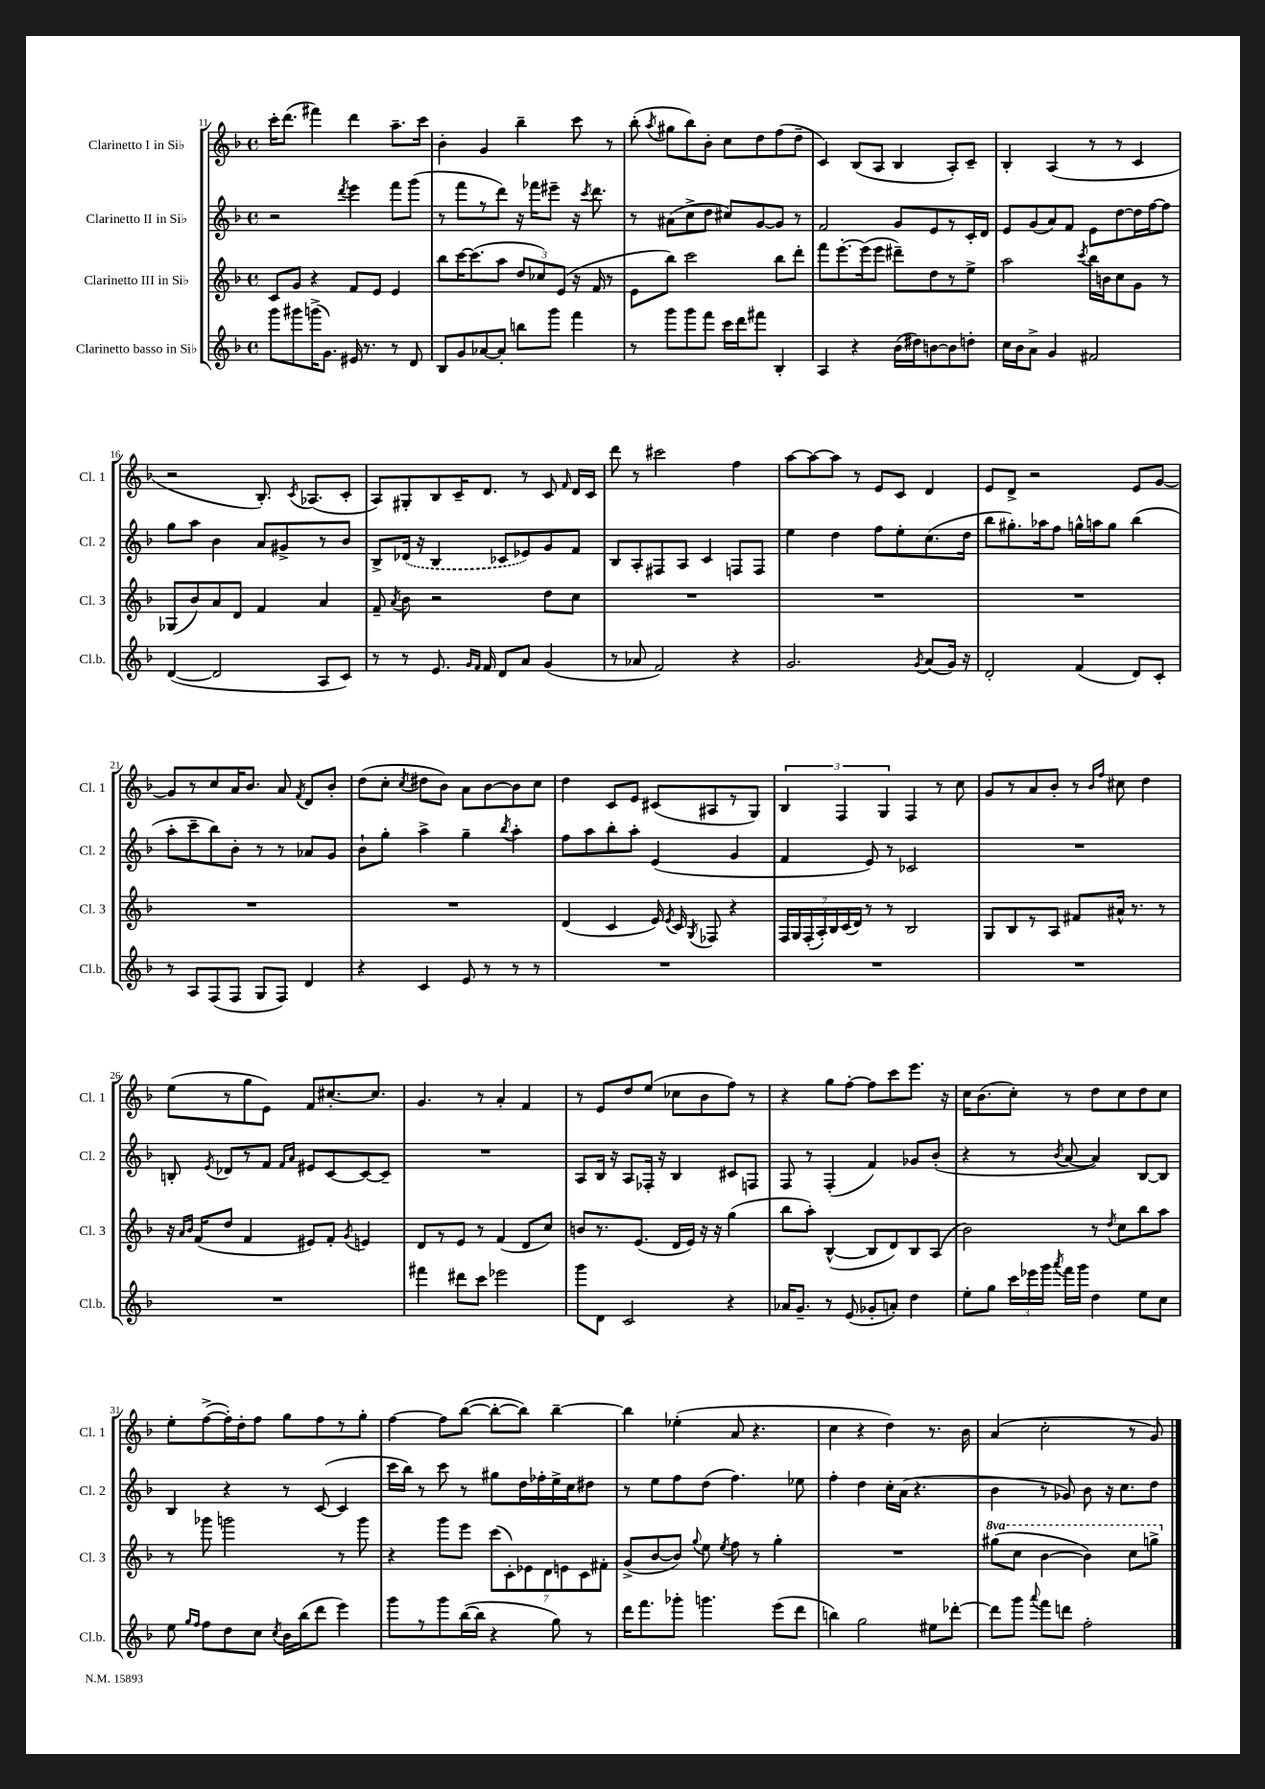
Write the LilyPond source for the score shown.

<<
\new StaffGroup <<
\new Staff = "s0" \with { instrumentName = "Clarinetto I in Sib" shortInstrumentName = "Cl. 1" } {
    \clef treble \key f \major \defaultTimeSignature \time 4/4
    \autoBeamOff c'''16[-. d'''8.]( fis'''4) d'''4 a''8.[-- c'''16] |
    bes'4-. g'4 bes''4-- c'''8 r8 |
    bes''8-.( \acciaccatura { a''8 } gis''8[ bes''8) bes'8]-. c''8[ d''8 f''8( d''8]-- |
    c'4) bes8[( a8] bes4 a8[-.) c'8]-- |
    bes4-. a4( r8 r8 c'4 |
    r2 bes8.-.) \acciaccatura { c'8 } aes8.[( c'8]-. |
    a8[) gis8-. bes8 c'16-- d'8.] r8 c'8 \grace { f'16 } d'16[ c'16] |
    d'''8 r8 cis'''2 f''4 |
    a''8[~ a''8~ a''8] r8 e'8[ c'8] d'4 |
    e'8[ d'8]-> r2 e'8[ g'8]~ |
    g'8[ r8 c''8 a'16 bes'8.] a'8 \acciaccatura { f'8 } d'8[ bes'8]-. |
    d''8[( c''8]-. \acciaccatura { c''8 } dis''8[ bes'8]) a'8[ bes'8~ bes'8 c''8] |
    d''4 c'8[ e'8] cis'8[( ais8 r8 g8]) |
    \tuplet 3/2 { bes4 f4 g4 } f4 r8 c''8 |
    g'8[ r8 a'8 bes'8]-. r8 \grace { bes'16[ f''16] } cis''8 d''4 |
    e''8[( r8 g''8 e'8]) f'8[ cis''8.~-. cis''8.] |
    g'4. r8 a'4-. f'4 |
    r8 e'8[ d''8 e''8]( ces''8[ bes'8 f''8]) r8 |
    r4 g''8[ f''8]~-. f''8[ c'''8 e'''8.] r16 |
    c''16[ bes'8.( c''8]-.) r8 d''8[ c''8 d''8 c''8] |
    e''8[-. f''8~->( f''16-.) d''16-. f''8] g''8[ f''8 r8 g''8]-. |
    f''4~ f''8[ bes''8]~( bes''8[~-. bes''8]) bes''4~-- |
    bes''4 ees''4-.( a'8 r4. |
    c''4 r4 d''4) r8. bes'16 |
    a'4( c''2-. r8 g'8) \bar "|." |
}
\new Staff = "s1" \with { instrumentName = "Clarinetto II in Sib" shortInstrumentName = "Cl. 2" } {
    \clef treble \key f \major \defaultTimeSignature \time 4/4
    \autoBeamOff r2 \acciaccatura { d'''8 } e'''4 f'''8[ g'''8]( |
    r8 f'''8[ r8 d'''8]) r16 fes'''16[ eis'''8]-- r16 \acciaccatura { c'''8 } d'''8. |
    r8 ais'8[( c''8-> d''8] cis''8[) g'8~ g'8] r8 |
    f'2 g'8[ e'8 r8 c'16-. d'16] |
    e'8[ g'8( a'8) f'8] e'8[ d''8~ d''16 f''16~ f''8] |
    g''8[ a''8] bes'4 a'8[ gis'8-> r8 bes'8] |
    bes8[-> \once \slurDashed des'16]( r16 bes4 ces'8[ ees'8) g'8 f'8] |
    bes8[ a8-. fis8 a8] c'4 f8[ f8] |
    e''4 d''4 f''8[ e''8-. c''8.( d''16] |
    bes''8[ gis''8.-.) aes''16 f''8] g''16[-^ a''16 g''8] bes''4( |
    a''8[-. c'''8-- bes''8) bes'8]-. r8 r8 aes'8[ g'8] |
    bes'8[-! g''8]-. a''4-> g''4-- \acciaccatura { bes''8 } a''4-. |
    f''8[ a''8 bes''8-. a''8]-. e'4( g'4 |
    f'4 e'8) r8 ces'2 |
    R1 |
    b8-. \acciaccatura { e'8 } des'8[ r8 f'8] \grace { f'16[ a'16] } eis'8[ c'8~ c'8~ c'8]-- |
    R1 |
    a8[ bes16] r16 a8[ fes16]-. r16 bes4 cis'8[ f8] |
    f8 r8 f4-.( f'4) ges'8[ bes'8]-.( |
    r4 r8 \acciaccatura { bes'8 } a'8~ a'4) bes8[~ bes8] |
    bes4 r4 r8 c'8~( c'4 |
    c'''16[ bes''16]) r8 c'''8 r8 gis''8[ d''16 fes''16-. e''16-> c''16 dis''8] |
    r8 e''8[ f''8 d''8]( f''4.) ees''8 |
    f''4-. d''4 c''16[-. a'16]( r4. |
    bes'4 r8 ges'8) bes'8 r16 c''8.[ d''8] \bar "|." |
}
\new Staff = "s2" \with { instrumentName = "Clarinetto III in Sib" shortInstrumentName = "Cl. 3" } {
    \clef treble \key f \major \defaultTimeSignature \time 4/4 \set Staff.ottavationMarkups = #ottavation-simple-ordinals
    \autoBeamOff c'8[ g'8] r4 f'8[ e'8] e'4 |
    bes''8[ c'''16~ c'''8.( a''8] \tuplet 3/2 { d''8[ ces''8) e'8]( } r16 f'16 r8 |
    e'8[ bes''8]) c'''2 bes''8[ d'''8]-. |
    f'''8[ e'''8.~-. e'''16( e'''8] dis'''8[--) d''8 r8 e''8]-> |
    a''2 \acciaccatura { c'''8 } bes''16[ b'16 c''8 g'8] r8 |
    ges8[( bes'8) a'8 d'8] f'4 a'4 |
    f'8-- \acciaccatura { a'8 } bes'8 r2 d''8[ c''8] |
    R1 |
    R1 |
    R1 |
    R1 |
    R1 |
    d'4( c'4 e'16) \acciaccatura { e'8 } c'16 \acciaccatura { g8 } fes8 r4 |
    \tuplet 7/4 { f16[ g16 f16-.( a16-.) bes16 c'16( d'16]) } r8 r8 bes2 |
    g8[ bes8 r8 a8] fis'8[ ais'16]-^ r8. r8 |
    r16 \grace { a'16[ bes'16] } f'16[( d''8] f'4 eis'8[) f'8]-. \acciaccatura { g'8 } e'4 |
    d'8[ r8 e'8] r8 f'4( d'8[ c''8]) |
    b'8[ r8. e'8.]( d'16[ e'16]) r16 r16 g''4( |
    bes''8[ a''8]-.) bes4~-^( bes8[ d'8) bes8 a8]( |
    bes'2) r8 \acciaccatura { d''8 } c''8[ bes''8 a''8] |
    r8 ges'''8 g'''2 r8 g'''8 |
    r4 g'''8[ e'''8] \tuplet 7/4 { c'''8[( c'8-.) ees'8 d'8 e'8 c'8 fis'8]-. } |
    g'8[->( bes'8~ bes'8]) \appoggiatura { g''8 } e''8 \acciaccatura { e''8 } f''8 r8 g''4-. |
    R1 |
    \ottava #1 gis'''8[( c'''8] bes''4~ bes''4) c'''8[ g'''8]-> \ottava #0 \bar "|." |
}
\new Staff = "s3" \with { instrumentName = "Clarinetto basso in Sib" shortInstrumentName = "Cl.b." } {
    \clef treble \key f \major \defaultTimeSignature \time 4/4
    \autoBeamOff g'''8[ gis'''8 g'''16->( g'8.]) eis'16 r8. r8 d'8 |
    bes8[ g'8 aes'8~ aes'8]-. b''8[ g'''8] f'''4 |
    r8 g'''8[ g'''8 f'''8] c'''16[ d'''16 fis'''8] bes4-. |
    a4 r4 bes'16[( dis''16) b'8~ b'8 d''8]-. |
    c''16[ bes'16 a'8]-> g'4 fis'2 |
    d'4~( d'2 a8[ c'8]) |
    r8 r8 e'8. \grace { g'16[ f'16] } f'16 d'8[ a'8] g'4( |
    r8 aes'8 f'2) r4 |
    g'2. \acciaccatura { g'8 } a'8[( g'16]) r16 |
    d'2-. f'4( d'8[) c'8]-. |
    r8 a8[ f8( f8] g8[ f8]) d'4 |
    r4 c'4 e'8 r8 r8 r8 |
    R1 |
    R1 |
    R1 |
    R1 |
    fis'''4 dis'''8[ c'''8] ees'''2 |
    g'''8[ d'8] c'2 r4 |
    aes'16[ g'8.]-- r8 e'8( ges'8[-. a'8]-.) d''4 |
    e''8[-. g''8] \tuplet 3/2 { c'''16[ ees'''16 g'''16] } \acciaccatura { a'''8 } f'''16[ g'''16] d''4 e''8[ c''8] |
    e''8 \grace { g''16[ f''16] } f''8[ d''8 c''8] \acciaccatura { c''8 } bes'16[ bes''16( d'''8] e'''4) |
    g'''8[ r8 g'''8 bes''16~( bes''16] r4 g''8) r8 |
    d'''16[ f'''8. ges'''8]-. g'''4. e'''8[( d'''8] |
    b''4) g''2 eis''8[ des'''8]~-. |
    des'''8[ g'''8] \appoggiatura { a'''8 } f'''8[ d'''8] f''2-. \bar "|." |
}
>>
>>
\layout { \context { \Score currentBarNumber = #11 } }
